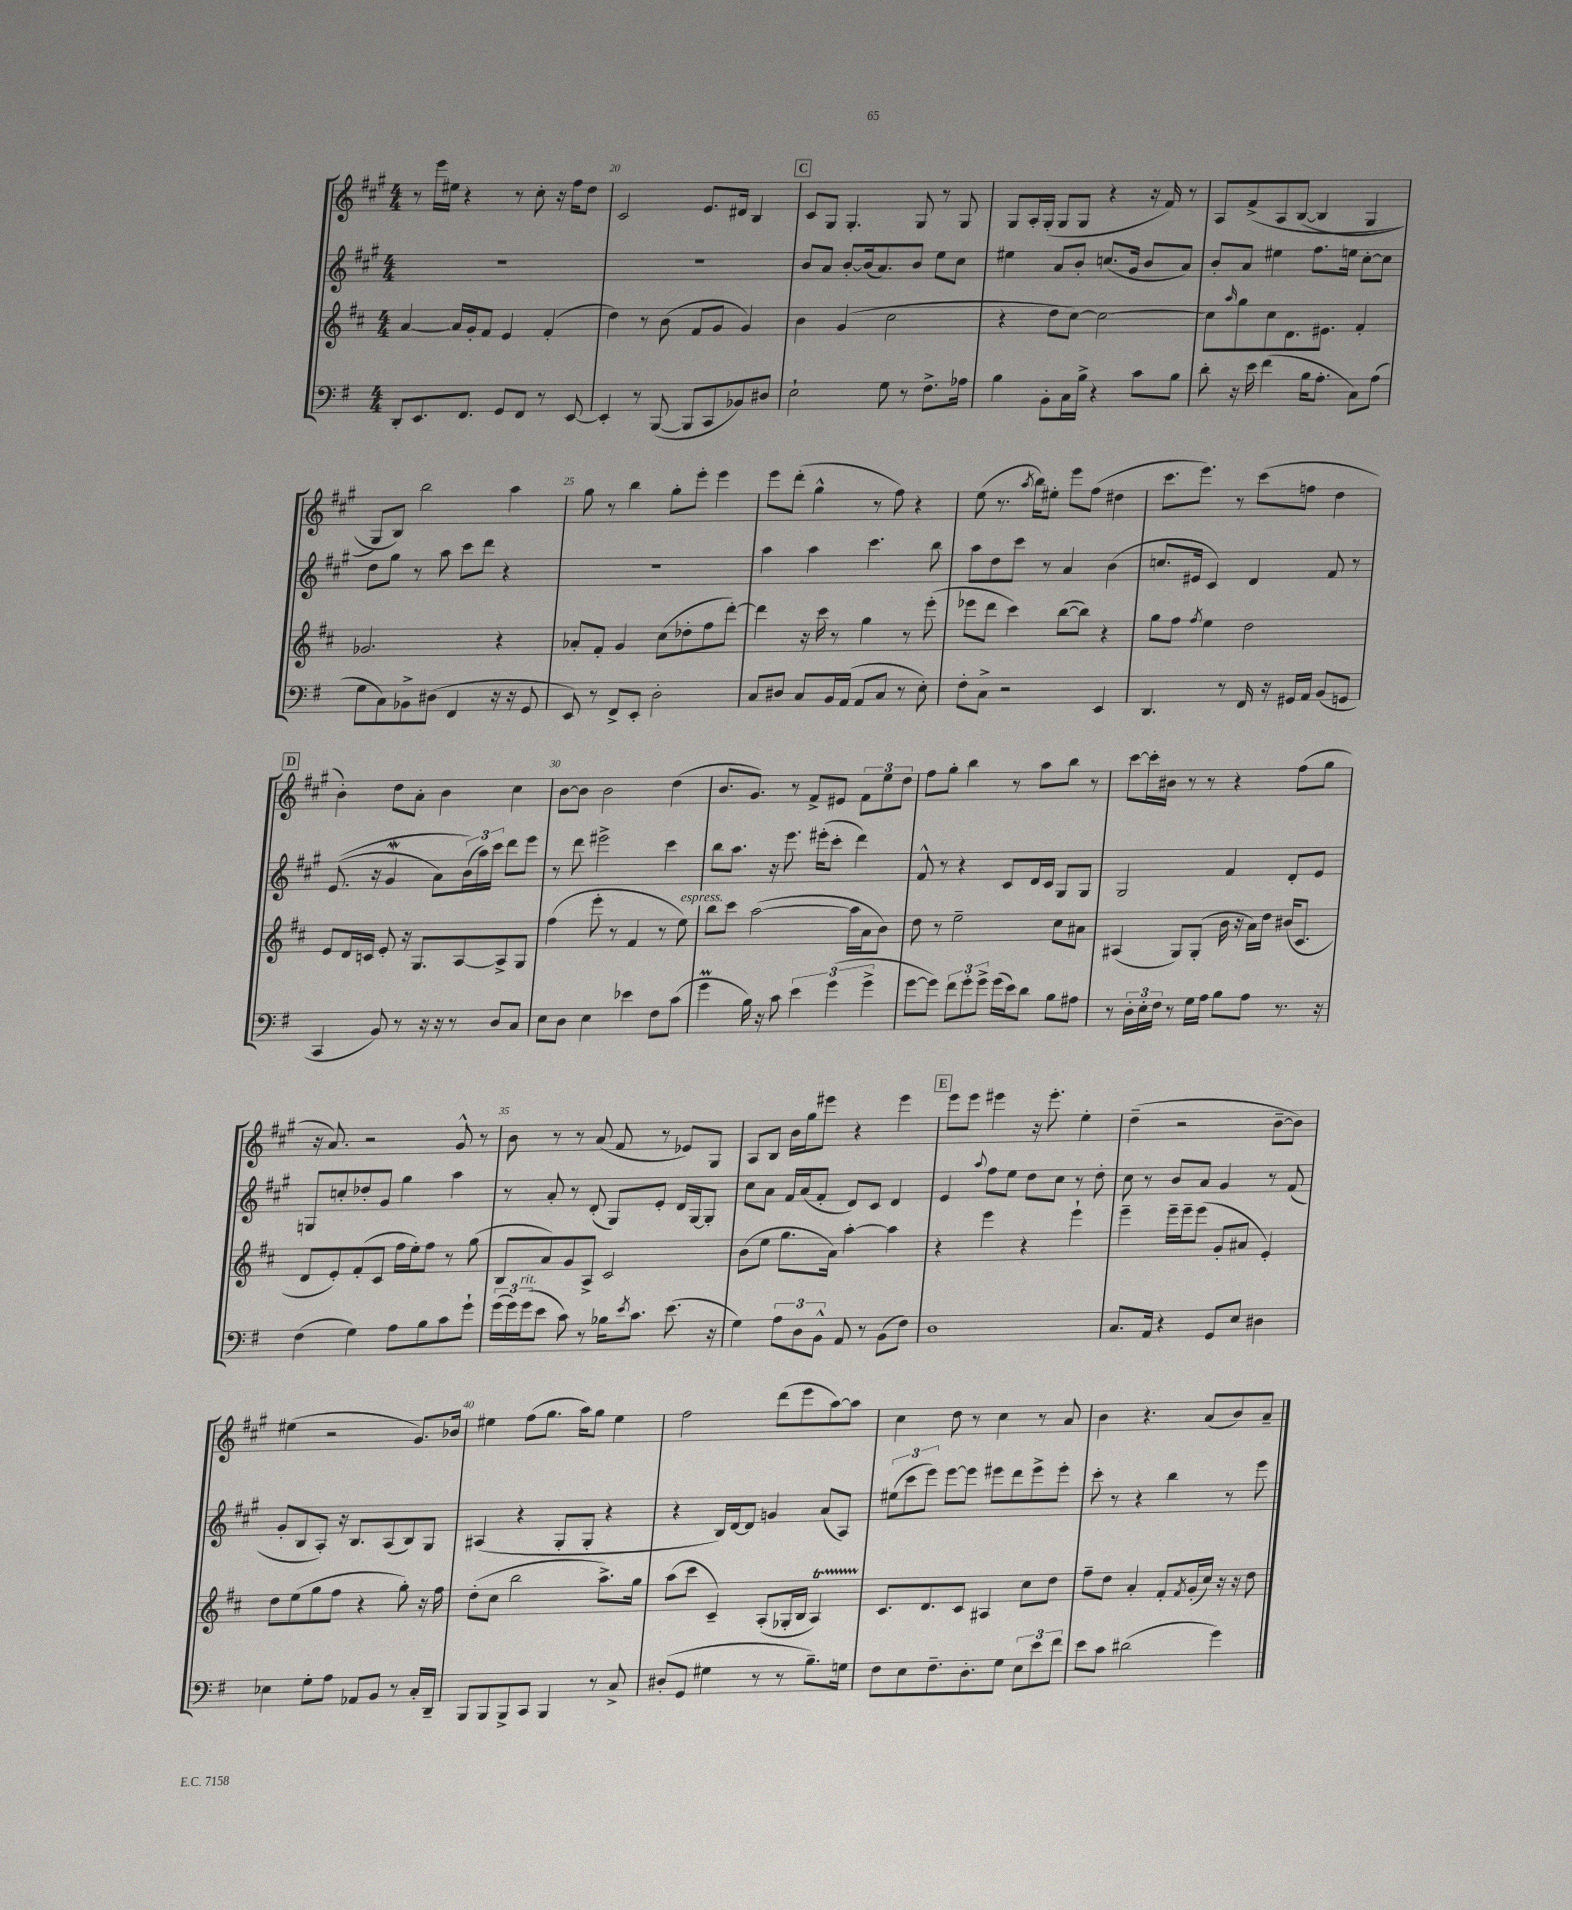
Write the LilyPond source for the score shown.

<<
\new StaffGroup <<
\new Staff = "s0" {
    \clef treble \key a \major \numericTimeSignature \time 4/4
    r8 e'''16 eis''16 r4 r8 cis''8-. r16 fis''16 d''8 |
    cis'2 e'8. dis'16 b4 |
    \mark \markup { \box "C" } cis'8 gis8 gis4.-. gis8 r8 gis8 |
    gis8 a16-. gis16-.( gis8 gis8 r4 r16 fis'16) r8 |
    a8 fis'8->\( a8 b8~( b4 gis4 |
    gis8) b8\) b''2 a''4 |
    gis''8 r8 b''4 gis''8-. e'''8-. e'''4 |
    e'''8 d'''8-.( gis''4-^ r8 fis''8) r4 |
    e''8( r8. \acciaccatura { a''8 } b''16) eis''8-. e'''8 fis''8( dis''4 |
    cis'''8. e'''8.) r8 cis'''8( f''8 d''4 |
    \mark \markup { \box "D" } b'4-.) d''8 a'8-. b'4 cis''4 |
    b'8~ b'8 b'2 d''4( |
    b'8. gis'8.) r8 fis'8-> eis'8 \tuplet 3/2 { fis'8 e''8 d''8 } |
    fis''8 gis''8-. b''4 r8 a''8 b''8 r8 |
    cis'''8~ cis'''16-. bis'16 r8 r8 r4 fis''8( gis''8 |
    r16 a'8.) r2 gis'8-^ r8 |
    b'8 r8 r8 a'8( fis'8 r8 ees'8) gis8 |
    a8 b8 b'16 gis''16 eis'''8 r4 eis'''4 |
    \mark \markup { \box "E" } e'''8 e'''8 eis'''4 r16 eis'''8.-. e''4-. |
    d''4--( r2 b'8~-- b'8) |
    eis''4( r2 gis'8.) bes'16 |
    eis''4 fis''8( gis''8. a''16) gis''8 eis''4 |
    fis''2 d'''8( e'''8 a''8~) a''8 |
    cis''4 d''8 r8 cis''4 r8 a'8 |
    b'4 r4. a'8( b'8) a'8-- \bar "|." |
}
\new Staff = "s1" {
    \clef treble \key a \major \numericTimeSignature \time 4/4
    R1 |
    R1 |
    \mark \markup { \box "C" } b'8 a'8 b'8~-. b'16( a'8.) b'8 e''8 cis''8 |
    eis''4 a'8 b'8-. c''8.( gis'16 b'8 a'8) |
    b'8-. a'8 eis''4 fis''8. e''16 cis''8~-. cis''8 |
    d''8 gis''8 r8 a''8 cis'''8 d'''8 r4 |
    r1 |
    a''4 a''4 cis'''4. b''8 |
    a''8 d''8 cis'''8 r8 a'4 b'4( |
    c''8. eis'16 cis'4) d'4 fis'8 r8 |
    \mark \markup { \box "D" } e'8.(\( r16 gis'4\mordent a'8) \tuplet 3/2 { b'16(\) a''16) cis'''16 } d'''8 e'''8 |
    r8 d'''8 eis'''2-> cis'''4 |
    b''8 a''8. r16 e'''8. eis'''16-.( cis'''8-. d'''4) |
    fis'8-^ r8 r4 cis'8 d'16 cis'16 gis8 gis8 |
    gis2 fis'4 d'8-. e'8 |
    g8 c''8-. des''8-. gis'8 gis''4 a''4 |
    r8 a'8-. r8 d'8-.( gis8) e'8-. d'16 gis16~ gis8-. |
    cis''8 a'8 fis'16 a'16( fis'8-. d'8) cis'8 d'4 |
    \mark \markup { \box "E" } e'4 \appoggiatura { a''8 } fis''8 e''8 d''8 cis''8 r8 d''8-. |
    cis''8 r8 b'8 a'8 gis'4 r8 fis'8( |
    gis'8-. b8 a8-.) r16 b8. a8( b8) gis8 |
    ais4( r4 gis8-. gis8-. r4 |
    r4 b16) d'16~ d'8 g'4 a'8( a8) |
    \tuplet 3/2 { eis''8( cis'''8 e'''8) } e'''8~ e'''8 eis'''8 d'''8 eis'''8-> eis'''8-. |
    cis'''8-. r8 r4 b''4 r8 e'''8 \bar "|." |
}
\new Staff = "s2" {
    \clef treble \key d \major \numericTimeSignature \time 4/4
    a'4~ a'16 g'16-. fis'8 e'4 fis'4-.( |
    d''4) r8 b'8( fis'8 g'8 g'4) |
    \mark \markup { \box "C" } b'4 g'4( cis''2 |
    r4 d''8 cis''8~) cis''2~ |
    cis''8 \grace { a''16 } g''8 cis''8 d'8. eis'8. fis'4-. |
    ges'2. r4 |
    aes'8-. fis'8-. g'4 cis''8( des''8-. fis''8 d'''8~-.) |
    d'''4 r16 cis'''16 r8 g''4 r8 e'''8-.( |
    ees'''8 d'''8 cis'''4) b''8~( b''8) r4 |
    g''8 fis''8 \acciaccatura { fis''8 } e''4 d''2 |
    \mark \markup { \box "D" } e'8 d'16 c'16 e'8-. r16 g8. a8~ a8-> g8 |
    fis''4( e'''8-. r8 fis'4 r8 e''8^\markup { \italic "espress." }) |
    b''8 cis'''8 a''2~( a''16 a'16 b'8) |
    d''8 r8 e''2-- cis''8 ais'8 |
    ais4( g8) g8-.( b'16 r16 a'16) d''16 bis'16( cis'8. |
    d'8 e'8-.) fis'8-.( cis'8 fis''16 e''16-.) fis''8 r8 g''8( |
    b8 a'8) g'8 a8-> cis'2 |
    b'8( e''8 g''8. a'16) a''4~-. a''4 |
    \mark \markup { \box "E" } r4 e'''4 r4 e'''4-! |
    e'''4-- e'''16-- e'''16-- e'''8( g'8-. ais'8 e'4-.) |
    d''8 e''8( g''8 fis''8 r4 g''8-.) r16 fis''16 |
    d''8-.( cis''8 b''2 a''8.->) g''16 |
    a''8( cis'''8 cis'4--) a8-.( ges16-. b16 a4\startTrillSpan) |
    cis'8.\stopTrillSpan d'8. cis'8 ais4 cis''8 d''8 |
    fis''8-- d''8 a'4-. fis'8-. \acciaccatura { fis'8 } g'16-.( cis''16) r16 r16 d''8 \bar "|." |
}
\new Staff = "s3" {
    \clef bass \key g \major \numericTimeSignature \time 4/4
    d,8-. e,8. fis,8. g,8 fis,8 r8 e,8~ |
    e,4-. r8 b,,8~( b,,8 c,8 bes,8) dis8 |
    \mark \markup { \box "C" } e2-! g8 r8 fis8.-> aes16 |
    b4 b,8-. c16 b16-> r4 c'8 b8 |
    d'8-. r16 e'16 fis'4( b16 a8.-. c8) a8( |
    g8 c8) bes,8-> dis8( fis,4 r16 r16 g,8 |
    e,8) r8 fis,8-> e,8-. d2-. |
    c8 dis8 c8 b,16 a,16( a,8 c8 r8 e8-.) |
    fis8-. c8-> r2 e,4 |
    d,4. r8 fis,16 r16 gis,16 a,16 b,8( g,8 |
    \mark \markup { \box "D" } c,4 b,8) r8 r16 r16 r8 d8 c8 |
    e8 d8 e4 ees'4 fis8 c'8( |
    g'4\prall b16) r16 c'8 \tuplet 3/2 { e'4 g'4( g'4-> } |
    g'8~ g'8) \tuplet 3/2 { fis'8 g'8-. g'8-> } g'16( e'16) d'8 b8 ais8 |
    r8 \tuplet 3/2 { d16-. e16-. fis16 } r8 g16 a16 b8 a8 r8. r16 |
    fis4( g4) a8 b8 c'8 g'8-! |
    \tuplet 3/2 { g'16( g'16) g'16^\markup { \italic "rit." }( } e'8 c'8) r8 bes16 \acciaccatura { e'8 } c'8. e'8.( r16 |
    g4) \tuplet 3/2 { a8 d8 b,8-^ } a,8 r8 b,8( fis8) |
    \mark \markup { \box "E" } d1 |
    c8. a,16 r4 g,8 e8 dis4 |
    ees4 g8-. a8 aes,8 b,8 r8 c16-. d,16-- |
    b,,8 b,,8 b,,8-> c,8 b,,4 r8 c8-> |
    dis8-.( g,8 gis4 r8 r8 b8.--) g16 |
    fis8 e8 fis8.-- d8.-. g8 \tuplet 3/2 { e8 e'8 fis'8 } |
    e'8 c'8 dis'2( g'4) \bar "|." |
}
>>
>>
\layout { \context { \Score currentBarNumber = #19 \override BarNumber.break-visibility = ##(#f #t #t) barNumberVisibility = #(every-nth-bar-number-visible 5) } }
